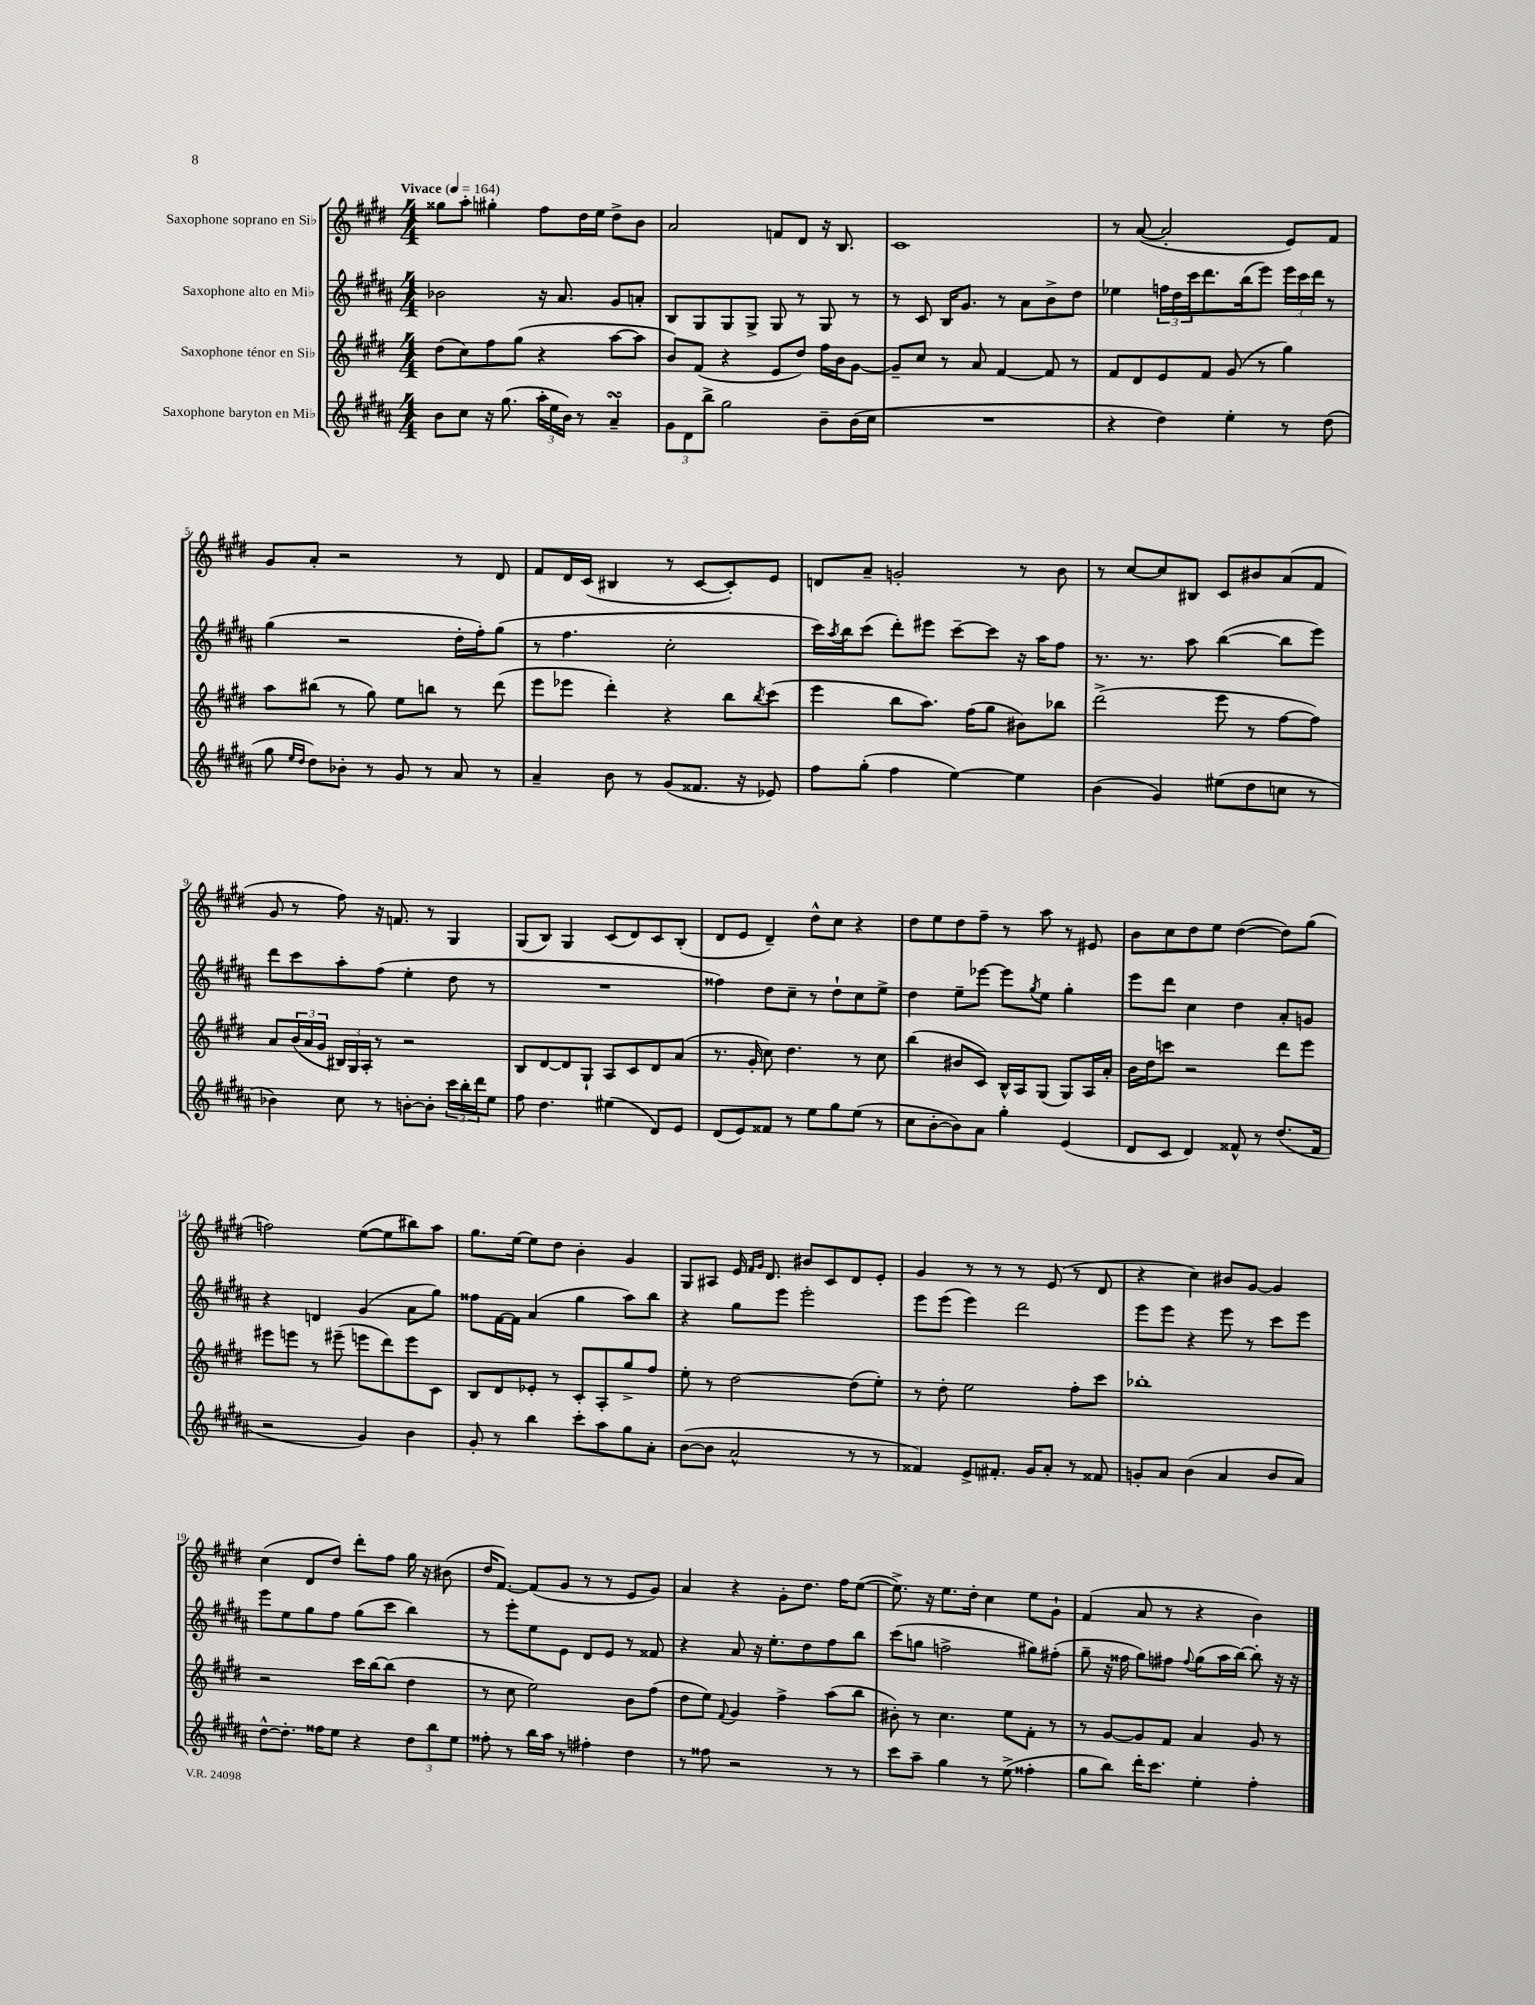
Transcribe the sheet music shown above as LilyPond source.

<<
\new StaffGroup <<
\new Staff = "s0" \with { instrumentName = "Saxophone soprano en Sib" } {
    \clef treble \key e \major \numericTimeSignature \time 4/4 \tempo "Vivace" 4 = 164
    gisis''8 a''8-. gis''4-. fis''8 dis''16 e''16 dis''8-> b'8 |
    a'2 f'8 dis'8 r16 b8. |
    cis'1 |
    r8 a'8~( a'2-. e'8) fis'8 |
    gis'8 a'8-. r2 r8 dis'8 |
    fis'8 dis'16 cis'16( bis4 r8 cis'8~ cis'8-.) e'8 |
    d'8 a'8-- g'2-. r8 b'8 |
    r8 cis''8~ cis''8 bis8 cis'8 bis'8 a'8( fis'8 |
    gis'8 r8 fis''8) r16 f'8. r8 gis4 |
    gis8( b8) gis4 cis'8( dis'8) cis'8 b8-.( |
    dis'8 e'8 dis'4--) dis''8-^ cis''8 r4 |
    dis''8 e''8 dis''8 fis''8-- r8 a''8 r8 eis'8 |
    b'8 cis''8 dis''8 e''8 dis''4~( dis''8) gis''8( |
    f''2) e''8~( e''8 bis''8) a''8 |
    gis''8. e''16~ e''8 dis''8 b'4-. gis'4 |
    gis8 ais8 e'16 \grace { fis'16 gis'16 } dis'8. bis'8 cis'8 dis'8 e'8-. |
    gis'4 r8 r8 r8 e'8( r8 dis'8 |
    r4 cis''4) bis'8 gis'8~ gis'4 |
    cis''4( dis'8 dis''8) dis'''8-. fis''8 gis''16 r16 bis'8( |
    dis''16 fis'8.~) fis'8( gis'8 r8 r8 e'8 gis'8) |
    a'4 r4 gis'8-. dis''8. fis''16 e''8~( |
    e''8.->) r16 e''8. dis''16-. cis''4 e''8 gis'8-! |
    fis'4( a'8 r8 r4 b'4) \bar "|." |
}
\new Staff = "s1" \with { instrumentName = "Saxophone alto en Mib" } {
    \clef treble \key b \major \numericTimeSignature \time 4/4
    bes'2 r16 ais'8. gis'8 a'8-. |
    b8 gis8 gis8 gis8-> gis8 r8 gis8 r8 |
    r8 cis'8 b16 gis'8. r8 ais'8 b'8-> dis''8 |
    ees''4 \tuplet 3/2 { f''16 dis''16 cis'''16 } dis'''8. b''16( e'''8) \tuplet 3/2 { e'''16 cis'''16 dis'''16 } r8 |
    gis''4( r2 dis''16-. fis''16-.) gis''8( |
    r8 fis''4. cis''2-. |
    cis'''16) \acciaccatura { ais''8 } b''16 cis'''8( dis'''8-.) eis'''8 cis'''8~-- cis'''8 r16 ais''16 fis''8 |
    r8. r8. ais''8 b''4~( b''8 e'''8) |
    dis'''8 cis'''8 ais''8-. fis''8( e''4-. dis''8 r8 |
    R1 |
    fisis''4) dis''8 cis''8-- r8 dis''8-! cis''8 e''8-> |
    dis''4 e''8-- ees'''8~ ees'''8 \acciaccatura { gis''8 } e''8 gis''4-. |
    e'''8 dis'''8 cis''4 dis''4 ais'8-. g'8 |
    r4 d'4 gis'4( ais'8 gis''8) |
    fisis''8 fis'16~ fis'16 ais'4( gis''4 ais''8) b''8 |
    r4 gis''8 e'''8 e'''2-. |
    e'''8 e'''8( e'''4) dis'''2 |
    e'''8 e'''8 r4 e'''8 r8 cis'''8 e'''8 |
    e'''8 e''8 gis''8 fis''8 gis''8( cis'''8 b''4) |
    r8 e'''8-. e''8 e'8 dis'8 e'8 r8 fisis'8 |
    r4 ais'8 r16 e''8.-. dis''8 fis''8 b''8 |
    cis'''8( g''8 f''2-> gis''8) fis''8-.( |
    gis''8-- r16 fisis''16 gis''8) fis''8 \appoggiatura { fis''8 } gis''8( ais''16 b''16~) b''8-. r16 r16 \bar "|." |
}
\new Staff = "s2" \with { instrumentName = "Saxophone ténor en Sib" } {
    \clef treble \key e \major \numericTimeSignature \time 4/4
    dis''8( cis''8) fis''8 gis''8( r4 a''8~ a''8 |
    b'8) fis'8( r4 e'8 dis''8) fis''16 b'16 gis'8~ |
    gis'8-- cis''8 r8 a'8 fis'4~ fis'8 r8 |
    fis'8 dis'8 e'8 fis'8 gis'8( r8 gis''4) |
    a''8 bis''8( r8 gis''8) e''8 b''8 r8 dis'''8( |
    e'''8 ees'''8 dis'''4-.) r4 b''8 \acciaccatura { b''8 } cis'''8( |
    e'''4 b''8 a''8.) fis''16( gis''8 bis'8) bes''8 |
    dis'''2->( e'''8 r8 fis''8~ fis''8) |
    a'8 \tuplet 3/2 { b'16( a'16 gis'16 } \tuplet 3/2 { bis16) gis16 a16-. } r8 r2 |
    b8 dis'8~ dis'8 gis8-! a8 cis'8 dis'8 a'8( |
    r8. gis'16-. cis''8) dis''4. r8 cis''8 |
    b''4( bis'8 cis'8) b16-^ a16 gis8( gis8) a16 a'16-. |
    b'16 dis''16 c'''8 r2 dis'''8 e'''8 |
    eis'''8 e'''8 r8 eis'''8--( e'''8 dis'''8) e'''8 cis'8 |
    b8 dis'8 ees'8-. r8 cis'8-. a8-. gis''8-> fis''8 |
    e''8-. r8 dis''2~ dis''8( e''8-.) |
    r8 dis''8-. e''2 fis''8-. cis'''8 |
    bes''1-. |
    r2 cis'''16 b''16~ b''8( dis''4 |
    r8 cis''8 e''2) b'8 fis''8( |
    dis''8 e''8) \appoggiatura { fis'8 } gis'4 fis''4-> a''8( b''8 |
    bis'8-.) r8 cis''4. e''8 fis'8-. r8 |
    r8 gis'8~ gis'8 fis'8 a'4 gis'8 r8 \bar "|." |
}
\new Staff = "s3" \with { instrumentName = "Saxophone baryton en Mib" } {
    \clef treble \key b \major \numericTimeSignature \time 4/4
    b'8 cis''8 r16 gis''8.( \tuplet 3/2 { ais''16-. e''16 b'16) } r8 ais'4--\turn |
    \tuplet 3/2 { gis'8 dis'8 b''8-> } gis''2 b'8-- b'16( cis''16 |
    R1 |
    r4 dis''4) e''4-. r8 dis''8( |
    gis''8 \grace { e''16 dis''16 } dis''8) bes'8-. r8 gis'8 r8 ais'8 r8 |
    ais'4-- b'8 r8 gis'8( fisis'8. r16 ees'8) |
    fis''8 gis''8-.( fis''4 e''4~) e''4 |
    b'4( gis'4) eis''8( dis''8 c''8 r8 |
    bes'4) cis''8 r8 b'8~-. b'8-. \tuplet 3/2 { cis'''16 b''16-. dis'''16 } e''8 |
    fis''8 dis''4. eis''4( dis'8) e'8 |
    dis'8( e'8) fisis'8 r8 e''8 gis''8 e''8( r8 |
    cis''8 b'8~-. b'8) ais'8 gis''4-. e'4( |
    dis'8 cis'8 dis'4) fisis'8-^ r8 dis''8.( fisis'16 |
    r2 gis'4) b'4 |
    gis'8-. r8 b''4 cis'''8-. ais''8 gis''8 ais'8-. |
    b'8~( b'8 ais'2-^ r8 r8 |
    fisis'4) e'8-> fis'8.-. gis'16 ais'8-. r8 fisis'8 |
    g'8-. ais'8 b'4( ais'4 b'8 ais'8) |
    dis''8~-^ dis''8.-. fisis''16 e''8 r4 \tuplet 3/2 { dis''8 b''8 e''8 } |
    fisis''8-. r8 b''16 ais''16 r8 fis''4-. dis''4 |
    r8 fisis''8 r2 r8 r8 |
    cis'''8 ais''8-- gis''4 r8 e''8->( fisis''4-. |
    gis''8 b''8) dis'''16-. cis'''8. e''4-. fis''4-. \bar "|." |
}
>>
>>
